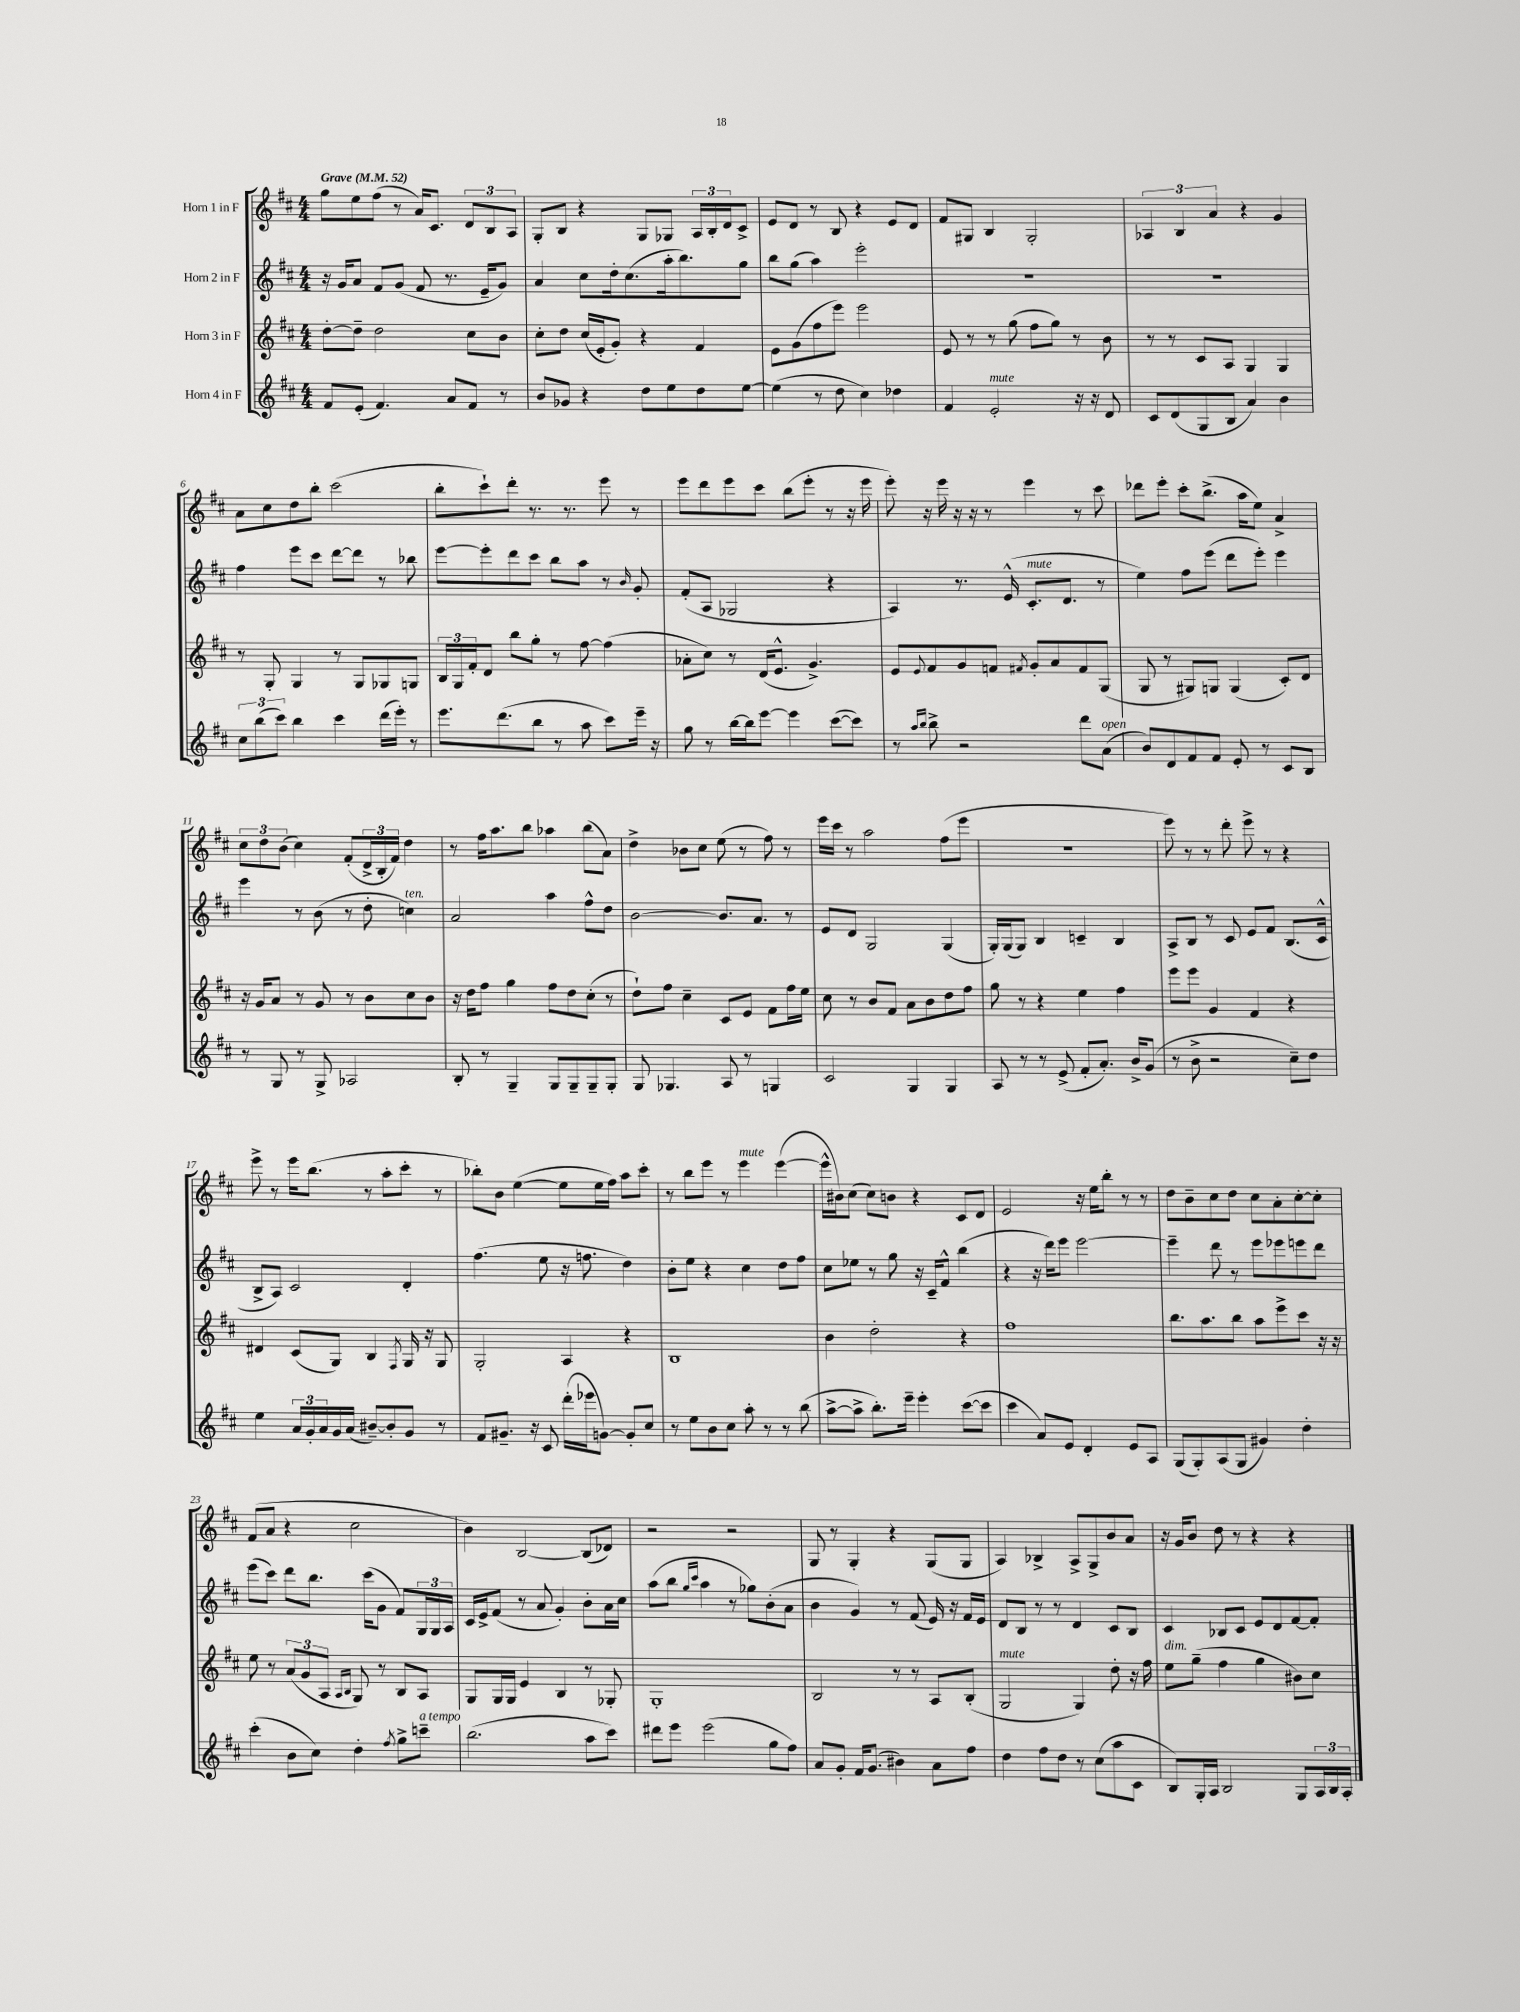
<<
\new StaffGroup <<
\new Staff = "s0" \with { instrumentName = "Horn 1 in F" } {
    \clef treble \key d \major \numericTimeSignature \time 4/4 \tempo "Grave" 4 = 52
    g''8 e''8 fis''8( r8 a'16) cis'8. \tuplet 3/2 { d'8 b8 a8 } |
    g8-. b8 r4 g8 ges8 \tuplet 3/2 { a16 b16-. d'16 } cis'8-> |
    e'8 d'8 r8 b8 r4 e'8 d'8 |
    fis'8 gis8 b4 gis2-. |
    \tuplet 3/2 { aes4 b4 a'4 } r4 g'4 |
    a'8 cis''8 d''8 b''8-. cis'''2( |
    b''8-. cis'''8-!) d'''8-. r8. r8. e'''8 r8 |
    e'''8 d'''8 e'''8 cis'''8 b''8( e'''8-. r8 r16 e'''16 |
    e'''8-.) r16 e'''16 r16 r16 r8 e'''4 r8 cis'''8 |
    des'''8 e'''8-. cis'''8-. b''8.->( a''16 e''8) a'4-> |
    \tuplet 3/2 { cis''8 d''8 b'8( } cis''4) fis'8-.( \tuplet 3/2 { d'16-> b16-. fis'16) } d''4 |
    r8 fis''16 a''8. b''8 aes''4 b''8( a'8) |
    d''4-> bes'8 cis''8 e''8( r8 fis''8) r8 |
    e'''16 cis'''16 r8 a''2 fis''8( e'''8 |
    r1 |
    e'''8) r8 r8 d'''8-. e'''8-> r8 r4 |
    e'''8-> r8 e'''16 b''8.( r8 a''8-. cis'''8-. r8 |
    bes''8-.) b'8 e''4~( e''8 e''16 fis''16) a''8 cis'''8-. |
    r8 b''8 e'''8 r8 e'''4^\markup { \italic "mute" } e'''4~( |
    e'''16-^ bis'16) cis''8( cis''8) b'8 r4 cis'8 d'8 |
    e'2 r16 e''16 b''8-. r8 r8 |
    d''8 b'8-- cis''8 d''8 cis''8 a'8-. cis''8~-. cis''8-. |
    fis'8( a'8 r4 cis''2 |
    b'4) b2~ b8( des'8) |
    r2 r2 |
    g8 r8 g4-. r4 g8( g8 |
    a4) bes4-> a8-> g8-> b'8 a'8 |
    r16 g'16 b'8 d''8 r8 r4 r4 \bar "|." |
}
\new Staff = "s1" \with { instrumentName = "Horn 2 in F" } {
    \clef treble \key d \major \numericTimeSignature \time 4/4
    r16 g'16 a'8 fis'8 g'8( fis'8 r8. e'16-- g'8) |
    a'4 cis''8 d''16-. cis''8.( a''16-. b''8.) g''8 |
    b''8 g''8( a''4) e'''2-. |
    R1 |
    R1 |
    fis''4 e'''8 cis'''8 d'''8~ d'''8 r8 bes''8 |
    e'''8~ e'''8-. d'''8 cis'''8 b''8 a''8 r8 \grace { b'16 } g'8-. |
    fis'8-.( a8 ges2 r4 |
    a4) r8. e'16-^( cis'8.-.^\markup { \italic "mute" } d'8. r8 |
    e''4) fis''8 e'''8( d'''8 e'''8-.) e'''4 |
    e'''4 r8 b'8( r8 d''8-. c''4^\markup { \italic "ten." }) |
    a'2 a''4 fis''8-^ d''8 |
    b'2~ b'8. a'8. r8 |
    e'8 d'8 g2 g4( |
    g16-.) g16( g8) b4 c'4-- b4 |
    a8-> b8 r8 cis'8 e'8 fis'8 b8.( cis'16-^ |
    b8-> a8) cis'2 d'4-. |
    fis''4.( e''8 r16 f''8. d''4) |
    b'8-. e''8 r4 cis''4 d''8 fis''8 |
    cis''8 ees''8 r8 g''8 r16 cis'16-- fis'8-^ b''4( |
    r4 r16 d'''16) e'''8 e'''2~ |
    e'''4-- d'''8 r8 e'''8 ees'''8 e'''8 d'''8 |
    e'''8( cis'''8) d'''8 b''8. cis'''16( g'8 fis'8) \tuplet 3/2 { g16 g16 a16 } |
    cis'16 e'16-> fis'8( r8 a'8 g'4-.) b'8-. a'16 cis''16 |
    a''8( b''8 \grace { g''16 cis'''16 } a''4 r8 ges''8) b'8-.( a'8 |
    b'4 g'4) r8 fis'8( e'16) r16 fis'16 e'16 |
    d'8 b8 r8 r8 d'4 cis'8 b8 |
    cis'4 bes8 cis'8 e'8 d'8 fis'8~ fis'8-. \bar "|." |
}
\new Staff = "s2" \with { instrumentName = "Horn 3 in F" } {
    \clef treble \key d \major \numericTimeSignature \time 4/4
    d''8~-. d''8-- d''2 cis''8 b'8 |
    cis''8-. d''8 cis''16( e'16-. g'8-.) r4 fis'4 |
    e'8 g'8( fis''8 e'''8) e'''2 |
    e'8 r8 r8 g''8( fis''8 g''8) r8 b'8 |
    r8 r8 cis'8 a8 g4 g4 |
    r8 g8-. g4 r8 g8 ges8 g8 |
    \tuplet 3/2 { b16 g16 fis'16-. } d'8 b''8 g''8-. r8 fis''8~ fis''4( |
    aes'8-. cis''8) r8 d'16( e'8.-^ g'4.->) |
    e'8 \appoggiatura { e'8 } fis'8 g'8 f'8 \acciaccatura { fis'8 } g'8-. a'8 fis'8 g8( |
    g8 r8 gis8) g8 g4( cis'8-.) d'8 |
    r16 g'16 a'8 r8 g'8 r8 b'8 cis''8 b'8 |
    r16 d''16 fis''8 g''4 fis''8 d''8 cis''8-.( r8 |
    d''8-!) fis''8 cis''4-- cis'8 e'8 fis'8 fis''16 e''16 |
    cis''8 r8 b'8 fis'8 a'8 b'8 d''8 fis''8 |
    g''8 r8 r4 e''4 fis''4 |
    e'''8 e'''8 g'4 fis'4 r4 |
    dis'4 cis'8( g8) b4 \acciaccatura { fis8 } g16 r16 g8 |
    g2-. a4 r4 |
    b1 |
    b'4 d''2-. r4 |
    fis''1 |
    b''8. a''8. b''8 a''8 e'''8-> cis'''8 r16 r16 |
    e''8 r8 \tuplet 3/2 { a'8( g'8 a8 } \grace { a16 b16 } g8) r8 b8 a8 |
    g8 g16 g16 e'4 b4 r8 ges8-. |
    g1-. |
    b2 r8 r8 a8 b8-.( |
    g2^\markup { \italic "mute" } g4) d''8-. r16 fis''16 |
    e''8^\markup { \italic "dim." } g''8--( fis''4 g''4 bis'8) cis''8 \bar "|." |
}
\new Staff = "s3" \with { instrumentName = "Horn 4 in F" } {
    \clef treble \key d \major \numericTimeSignature \time 4/4
    fis'8 e'8-.( fis'4.) a'8 fis'8 r8 |
    b'8 ges'8 r4 d''8 e''8 d''8 e''8~ |
    e''4( r8 d''8 cis''4) des''4 |
    fis'4 e'2-.^\markup { \italic "mute" } r16 r16 d'8 |
    cis'8 d'8( g8 b8 a'4) b'4 |
    \tuplet 3/2 { cis''8 b''8( cis'''8) } b''4 cis'''4 d'''16( e'''16-.) r8 |
    e'''8. d'''8.( b''8 r8 a''8 cis'''8) e'''16-- r16 |
    g''8 r8 b''16~ b''16 e'''8~ e'''4 cis'''8~( cis'''8) |
    r8 \grace { a''16 b''16 } b''8-> r2 d'''8 a'8^\markup { \italic "open" }( |
    b'8) d'8 fis'8 fis'8 e'8-. r8 cis'8 b8 |
    r8 g8 r8 g8-> aes2 |
    b8-. r8 g4-- g8 g8-- g8-- g8-. |
    g8 ges4. a8 r8 g4 |
    cis'2 g4 g4 |
    a8 r8 r8 e'8->( fis'8-. a'8.-.) b'16-> g'8( |
    r8 b'8-> r2 cis''8--) d''8 |
    e''4 \tuplet 3/2 { a'16 g'16-. a'16 } g'16 a'16( bis'8~--) bis'8-. g'8 r8 |
    fis'8 gis'8.-- r16 cis'8 d'''16-.( ees'''16 g'8~) g'8-. cis''8 |
    r8 e''8 b'8 cis''8 a''8-. r8 r8 b''8( |
    a''8~-> a''8-> b''8.-.) e'''16-- e'''4-. cis'''8~( cis'''8 |
    cis'''4 a'8) e'8 d'4-. e'8 a8 |
    g8( g8-.) a8( g8 gis'4) d''4-. |
    cis'''4-.( b'8 cis''8) d''4-. \acciaccatura { fis''8 } g''8-> c'''8--^\markup { \italic "a tempo" } |
    b''2.( a''8 cis'''8) |
    dis'''8 e'''8 e'''2( g''8 fis''8) |
    a'8 g'8-. fis'16 g'8.( bis'4) a'8 fis''8 |
    d''4 fis''8 d''8 r8 cis''8( a''8 cis'8 |
    b8) g16-. a16 b2 g8 \tuplet 3/2 { a16 b16 a16-. } \bar "|." |
}
>>
>>
